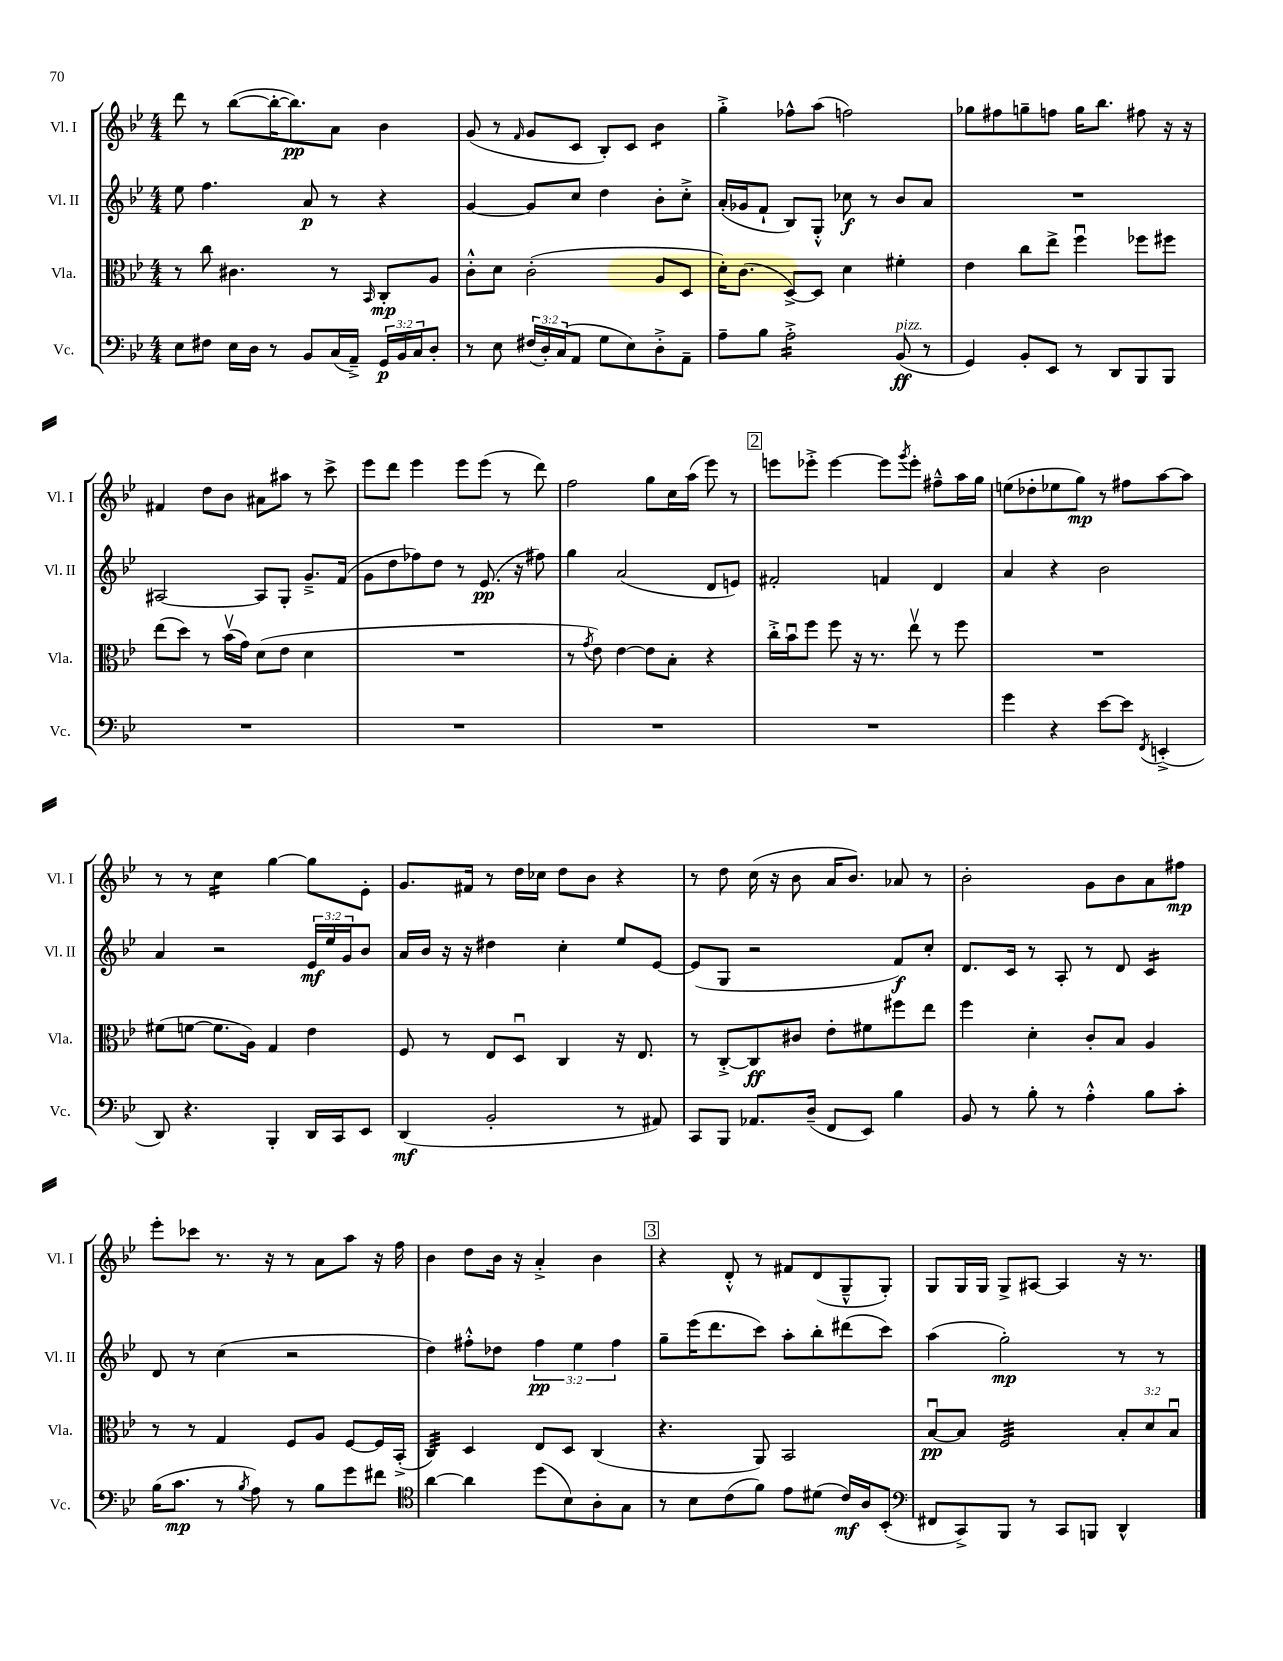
<<
\new StaffGroup <<
\new Staff = "s0" \with { instrumentName = "Vl. I" shortInstrumentName = "Vl. I" } {
    \clef treble \key bes \major \numericTimeSignature \time 4/4
    d'''8 r8 bes''8~( bes''16~-. bes''8.\pp) a'8 bes'4 |
    g'8( r8 \grace { f'16 } g'8 c'8 bes8-.) c'8 bes'4:8 |
    g''4-.-> fes''8-^ a''8( f''2) |
    ges''8 fis''8 g''8-- f''8 g''16 bes''8. fis''8 r16 r16 |
    fis'4 d''8 bes'8 ais'8 ais''8 r8 c'''8-> |
    ees'''8 d'''8 ees'''4 ees'''8 ees'''8( r8 d'''8) |
    f''2 g''8 c''16 a''16( ees'''8) r8 |
    \mark \markup { \box "2" } e'''8 ees'''8-.-> ees'''4~ ees'''8 \acciaccatura { g'''8 } ees'''8-. fis''8---^ a''16 g''16 |
    e''8( des''8-. ees''8 g''8\mp) r8 fis''8 a''8~ a''8 |
    r8 r8 c''4:16 g''4~ g''8 ees'8-. |
    g'8. fis'16 r8 d''16 ces''16 d''8 bes'8 r4 |
    r8 d''8 c''16( r16 bes'8 a'16 bes'8.) aes'8 r8 |
    bes'2-. g'8 bes'8 a'8 fis''8\mp |
    ees'''8-. ces'''8 r8. r16 r8 a'8 a''8 r16 f''16 |
    bes'4 d''8 bes'16 r16 a'4-.-> bes'4 |
    \mark \markup { \box "3" } r4 d'8-.-^ r8 fis'8 d'8( g8---^ g8-.) |
    g8 g16 g16 g8-> ais8~ ais4 r16 r8. \bar "|." |
}
\new Staff = "s1" \with { instrumentName = "Vl. II" shortInstrumentName = "Vl. II" } {
    \clef treble \key bes \major \numericTimeSignature \time 4/4 \override Staff.TupletNumber.text = #tuplet-number::calc-fraction-text
    ees''8 f''4. a'8\p r8 r4 |
    g'4~ g'8 c''8 d''4 bes'8-. c''8-.-> |
    a'16-.( ges'16 f'8-! bes8) g8-.-^ ces''8\f r8 bes'8 a'8 |
    R1 |
    ais2~ ais8 g8-. g'8.---> f'16( |
    g'8 d''8 fes''8) d''8 r8 ees'8.\pp( r16 fis''8) |
    g''4 a'2( d'8 e'8) |
    \mark \markup { \box "2" } fis'2-. f'4 d'4 |
    a'4 r4 bes'2 |
    a'4 r2 \tuplet 3/2 { ees'16\mf ees''16 g'16 } bes'8 |
    a'16 bes'16 r16 r16 dis''4 c''4-. ees''8 ees'8~ |
    ees'8( g8 r2 f'8\f) c''8-. |
    d'8. c'16 r8 a8-. r8 d'8 c'4:16 |
    d'8 r8 c''4( r2 |
    d''4) fis''8-.-^ des''8 \tuplet 3/2 { fis''4\pp ees''4 fis''4 } |
    \mark \markup { \box "3" } g''8-- ees'''16( d'''8. c'''8) a''8-. bes''8-. dis'''8( c'''8) |
    a''4( g''2-.\mp) r8 r8 \bar "|." |
}
\new Staff = "s2" \with { instrumentName = "Vla." shortInstrumentName = "Vla." } {
    \clef alto \key bes \major \numericTimeSignature \time 4/4 \override Staff.TupletNumber.text = #tuplet-number::calc-fraction-text
    r8 c''8 cis'4. r8 \grace { bes,16 } c8-.\mp a8 |
    c'8-.-^ d'8 c'2-.( a8 d8 |
    d'16-.) c'8.( d8~->) d8 d'4 fis'4-. |
    ees'4 c''8 ees''8-> f''4\downbow fes''8 fis''8 |
    ees''8( d''8) r8 bes'16\upbow( g'16) d'8( ees'8 d'4 |
    R1 |
    r8 \acciaccatura { g'8 } ees'8) ees'4~ ees'8 bes8-. r4 |
    \mark \markup { \box "2" } c''16-.-> bes'16\downbow f''8 f''8 r16 r8. ees''8\upbow r8 f''8 |
    R1 |
    fis'8( f'8~ f'8. a16) g4 ees'4 |
    f8 r8 ees8 d8\downbow c4 r16 ees8. |
    r8 c8~-.-> c8\ff cis'8 ees'8-. fis'8 fis''8 ees''8 |
    f''4 d'4-. c'8-. bes8 a4 |
    r8 r8 g4 f8 a8 f8~ f16 bes,16-.->( |
    c4:32) d4 ees8 d8 c4( |
    \mark \markup { \box "3" } r4. a,8) bes,2 |
    bes8~\downbow\pp bes8 f2:32 \tuplet 3/2 { bes8-. d'8 bes8\downbow } \bar "|." |
}
\new Staff = "s3" \with { instrumentName = "Vc." shortInstrumentName = "Vc." } {
    \clef bass \key bes \major \numericTimeSignature \time 4/4 \override Staff.TupletNumber.text = #tuplet-number::calc-fraction-text
    ees8 fis8 ees16 d16 r8 bes,8 c16( a,16--->) \tuplet 3/2 { g,16\p bes,16 c16 } d8-. |
    r8 ees8 \tuplet 3/2 { fis16( d16-.) c16( } a,8 g8 ees8) d8-.-> a,8-- |
    a8-- bes8 a2:16-.-> bes,8\ff^\markup { \italic "pizz." }( r8 |
    g,4) bes,8-. ees,8 r8 d,8 bes,,8 bes,,8 |
    R1 |
    R1 |
    R1 |
    \mark \markup { \box "2" } R1 |
    g'4 r4 ees'8~ ees'8 \acciaccatura { f,8 } e,4-.->( |
    d,8) r4. bes,,4-. d,16 c,16 ees,8 |
    d,4\mf( bes,2-. r8 ais,8) |
    c,8 bes,,8 aes,8. d16--( f,8 ees,8) bes4 |
    bes,8 r8 bes8-. r8 a4-.-^ bes8 c'8-. |
    bes16( c'8.\mp r8 \acciaccatura { bes8 } a8) r8 bes8 g'8 fis'8 |
    \clef tenor a'4~ a'4 d''8( bes8) a8-. g8 |
    \mark \markup { \box "3" } r8 bes8 c'8( f'8) ees'8 dis'8( c'16\mf) a16 bes,8-.( |
    \clef bass fis,8 c,8->) bes,,8 r8 c,8 b,,8 d,4-^ \bar "|." |
}
>>
>>
\layout { \context { \Score \remove "Bar_number_engraver" } }
